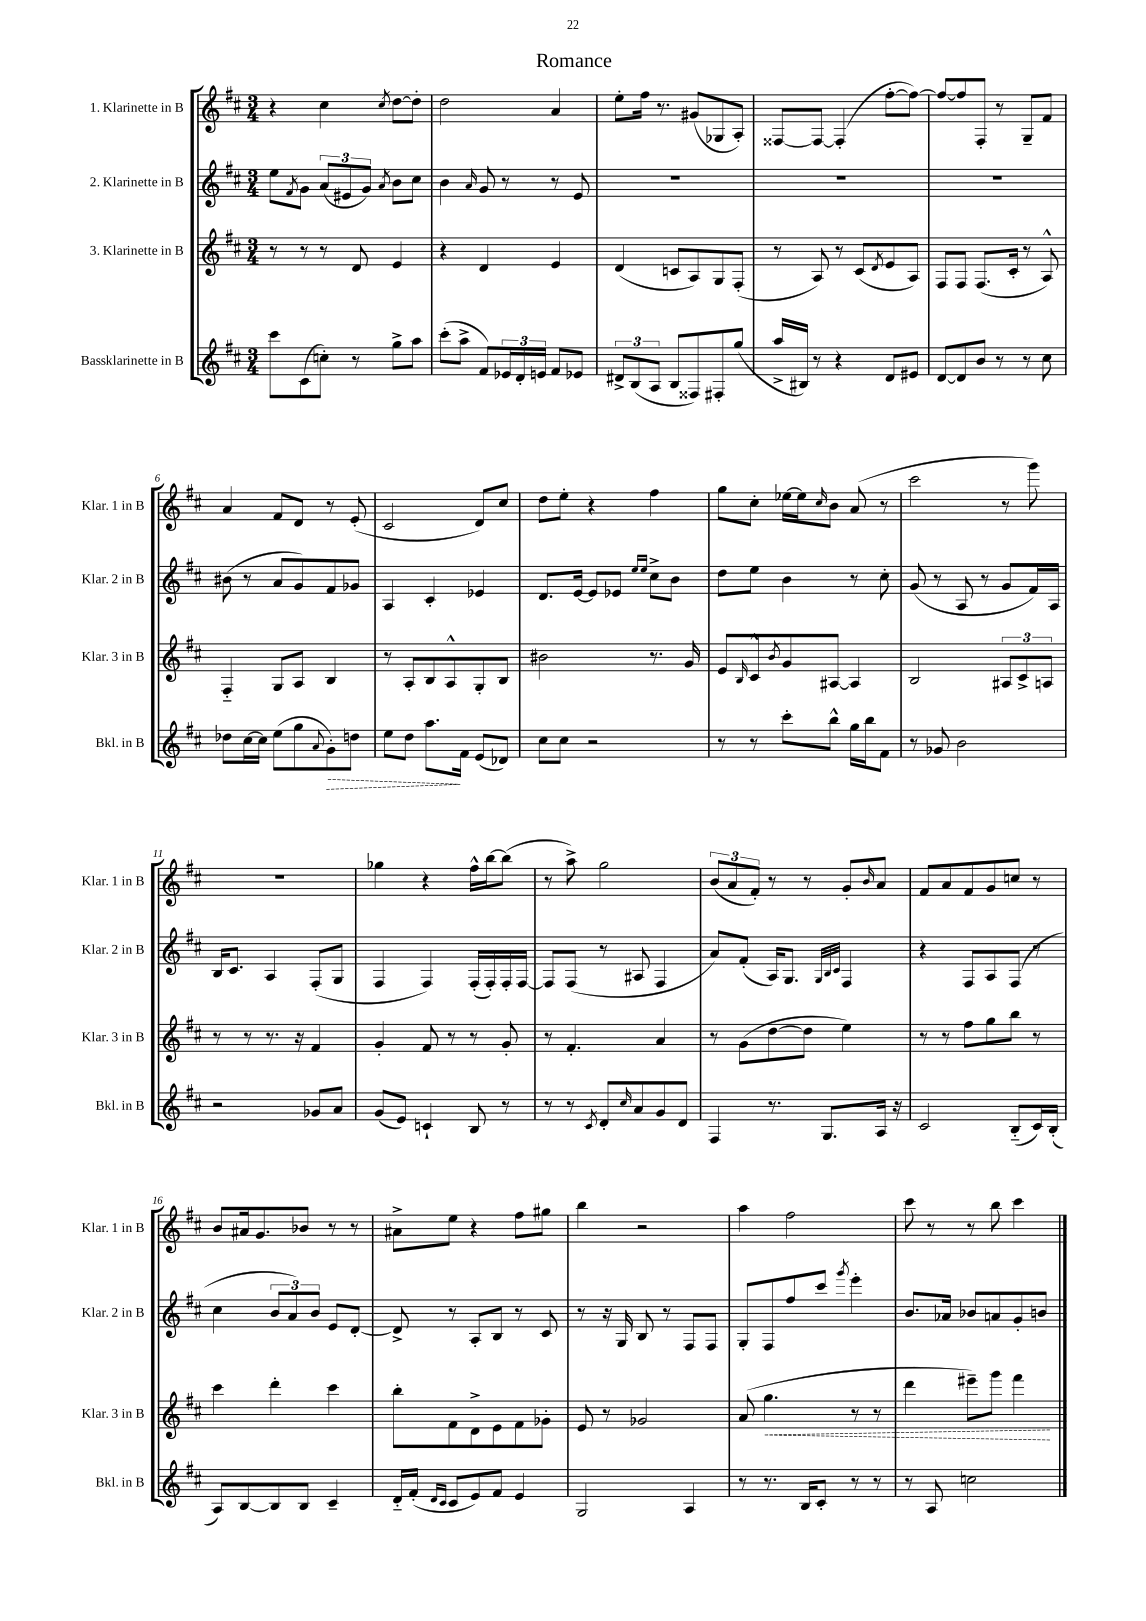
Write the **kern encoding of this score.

**kern	**kern	**kern	**kern
*staff4	*staff3	*staff2	*staff1
*clefG2	*clefG2	*clefG2	*clefG2
*k[f#c#]	*k[f#c#]	*k[f#c#]	*k[f#c#]
*M3/4	*M3/4	*M3/4	*M3/4
8ccc#	8r	8ee	4r
.	.	8qf#	.
(8c#	8r	8g	.
8cc')	8r	(12a	4cc#
.	.	12e#	.
8r	8d	.	.
.	.	12g)	.
.	.	8qa	8qcc#
8gg^	4e	8b	[8dd
8aa	.	8cc#	8dd']
=	=	=	=
(8ccc#'	4r	4b	2dd
8aa^	.	.	.
.	.	16qqa	.
8f#)	4d	8g	.
24e-	.	8r	.
24d'	.	.	.
24e	.	.	.
8f#	4e	8r	4a
8e-	.	8e	.
=	=	=	=
12d#^	(4d	2.r	8ee'
(12B	.	.	.
.	.	.	16ff#
12A	.	.	.
.	.	.	8.r
8B	8c	.	.
8F##)	8A)	.	(8g#
8F#'	8G	.	8G-
(8gg	(8F#'	.	8A')
=	=	=	=
16aa^	8r	2.r	[8F##
16B#)	.	.	.
8r	8A)	.	8F##_
4r	8r	.	(4F##']
.	(8c#	.	.
.	8qd	.	.
8d	8e	.	[8ff#'
8e#	8A)	.	8ff#_)
=	=	=	=
[8d	8F#	2.r	8ff#_
8d]	8F#	.	8ff#]
8b	(8.F#	.	8F#'
8r	.	.	8r
.	16c#'	.	.
8r	8r	.	8G~
8cc#	8A^^)	.	8f#
=	=	=	=
8dd-	4F#'~	(8b#	4a
[16cc#	.	8r	.
16cc#]	.	.	.
(8ee	8G	8a	8f#
8gg	8A	8g)	8d
8qqa	.	.	.
8g')	4B	8f#	8r
8dd	.	8g-	(8e'
=	=	=	=
8ee	8r	4A	2c#
8dd	8A'	.	.
8.aa	8B	4c#'	.
.	8A^^	.	.
16f#	.	.	.
(8e	8G'	4e-	8d)
8d-)	8B	.	8cc#
=	=	=	=
8cc#	2b#	8.d	8dd
8cc#	.	.	8ee'
.	.	[16e	.
2r	.	8e]	4r
.	.	8e-	.
.	.	16qqee	.
.	.	16qqee	.
.	8.r	8cc#^	4ff#
.	.	8b	.
.	16g	.	.
=	=	=	=
8r	8e	8dd	8gg
.	16qqB	.	.
8r	8c#^^	8ee	8cc#'
.	8qb	.	.
8ccc#'	8g	4b	[16ee-
.	.	.	16ee-]
.	.	.	16qqcc#
8bb^^	[8A#	.	8b
16gg	4A#]	8r	(8a
16bb	.	.	.
8f#	.	8cc#'	8r
=	=	=	=
8r	2B	(8g	2ccc#
8g-	.	8r	.
2b	.	8A	.
.	.	8r	.
.	12A#	8g	8r
.	12c#^	.	.
.	.	16f#)	8ggg)
.	12A	.	.
.	.	16A	.
=	=	=	=
2r	8r	16B	2.r
.	.	8.c#	.
.	8r	.	.
.	8.r	4A	.
.	16r	.	.
8g-	4f#	(8F#'	.
8a	.	8G	.
=	=	=	=
(8g	4g'	4F#	4gg-
8e)	.	.	.
4c`	8f#	4F#)	4r
.	8r	.	.
8B	8r	(16F#'	16ff#^^
.	.	16F#')	[16bb
8r	8g'	16F#'	(8bb]
.	.	[16F#	.
=	=	=	=
8r	8r	8F#]	8r
8r	4.f#'	(8F#	8aa^)
8qc#	.	.	.
8d'	.	8r	2gg
16qqcc#	.	.	.
8a	.	8A#	.
8g	4a	4F#	.
8d	.	.	.
=	=	=	=
4F#	8r	8a)	(12b
.	.	.	12a
.	(8g	(8f#'	.
.	.	.	12f#')
8.r	[8dd	16A)	8r
.	.	8.G	.
.	8dd]	.	8r
8.G	.	.	.
.	.	32qqG	.
.	.	32qqB	.
.	.	32qqc#	.
.	4ee)	4F#	8g'
.	.	.	16qqb
16A	.	.	8a
16r	.	.	.
=	=	=	=
2c#	8r	4r	8f#
.	8r	.	8a
.	8ff#	8F#	8f#
.	8gg	8A	8g
(8B'~	8bb	(8F#	8cc
16c#)	8r	8r	8r
(16B'	.	.	.
=	=	=	=
8A)	4ccc#	4cc#	8b
[8B	.	.	16a#
.	.	.	8.g
8B]	4ddd'	12b	.
.	.	12a)	.
8B	.	.	8b-
.	.	12b	.
4c#~	4ccc#	8e	8r
.	.	[8d'	8r
=	=	=	=
16d'~	8bb'	8d^]	8a#^
(16f#'	.	.	.
16qqd	.	.	.
16qqc#	.	.	.
8c#	8f#	8r	8ee
8e)	8d^	8A'	4r
8f#	8e	8B	.
4e	8f#	8r	8ff#
.	8g-'	8c#	8gg#
=	=	=	=
2G	8e	8r	4bb
.	8r	16r	.
.	.	16G	.
.	2g-	8B	2r
.	.	8r	.
4A	.	8F#	.
.	.	8F#	.
=	=	=	=
8r	(8a	8G'	4aa
8.r	4.gg	8F#	.
.	.	8ff#	2ff#
16B	.	.	.
8c#'	.	8ccc#	.
.	.	8qggg	.
8r	8r	4eee'	.
8r	8r	.	.
=	=	=	=
8r	4ddd	8.b	8ccc#
8A	.	.	8r
.	.	16a-	.
2cc	8eee#~)	8b-	8r
.	8ggg	8a	8bb
.	4fff#	8g'	4ccc#
.	.	8b	.
==	==	==	==
*-	*-	*-	*-
